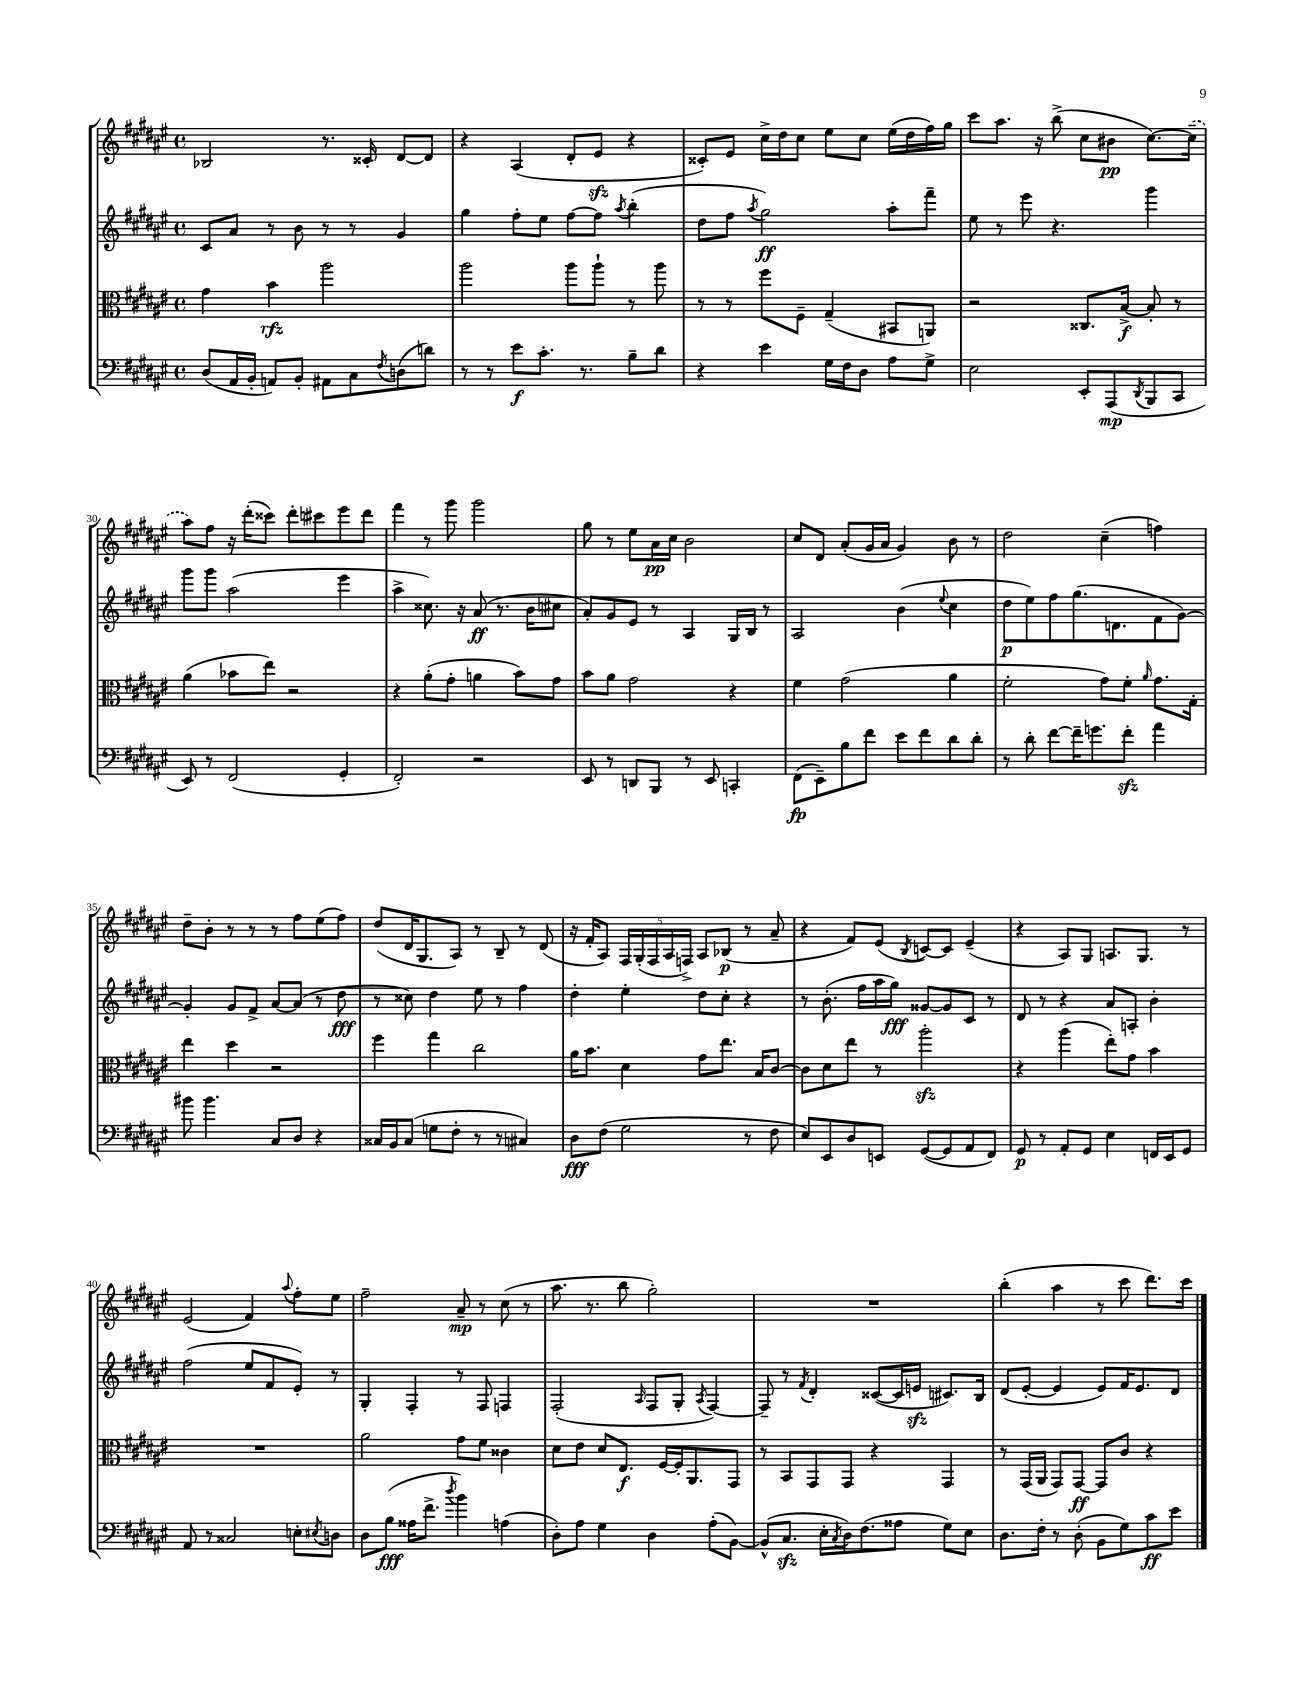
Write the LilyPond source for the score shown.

<<
\new StaffGroup <<
\new Staff = "s0" {
    \clef treble \key fis \major \defaultTimeSignature \time 4/4
    bes2 r8. cisis'16-. dis'8~ dis'8 |
    r4 ais4( dis'8-. eis'8\sfz r4 |
    cisis'8-.) eis'8 cis''16-> dis''16 cis''8 eis''8 cis''8 eis''16( dis''16 fis''16) gis''16 |
    cis'''8 ais''8. r16 b''8->( cis''8 bis'8\pp cis''8.~) \once \slurDashed cis''16--( |
    ais''8) fis''8 r16 dis'''16-.( cisis'''8) dis'''8-. cis'''8 eis'''8 dis'''8 |
    fis'''4 r8 gis'''8 gis'''2 |
    gis''8 r8 eis''8 ais'16\pp cis''16 b'2 |
    cis''8 dis'8 ais'8-.( gis'16 ais'16 gis'4) b'8 r8 |
    dis''2 cis''4--( f''4) |
    dis''8-- b'8-. r8 r8 r8 fis''8 eis''8( fis''8) |
    dis''8( dis'16 gis8. ais8) r8 b8-- r8 dis'8( |
    r16 fis'16-. ais8) \tuplet 5/4 { fis16 gis16-.( fis16 ais16 f16->) } ais8 bes8\p( r8 ais'8-- |
    r4 fis'8) eis'8( \acciaccatura { b8 } c'8~) c'8 eis'4--( |
    r4 ais8) gis8 a8. gis8. r8 |
    eis'2( fis'4) \appoggiatura { ais''8 } fis''8-. eis''8 |
    fis''2-- ais'8--\mp r8 cis''8( r8 |
    ais''8. r8. b''8 gis''2-.) |
    R1 |
    b''4-.( ais''4 r8 cis'''8 dis'''8.) cis'''16 \bar "|." |
}
\new Staff = "s1" {
    \clef treble \key fis \major \defaultTimeSignature \time 4/4
    cis'8 ais'8 r8 b'8 r8 r8 gis'4 |
    gis''4 fis''8-. eis''8 fis''8~ fis''8 \acciaccatura { ais''8 } b''4-.( |
    dis''8 fis''8 \acciaccatura { ais''8 } gis''2\ff) ais''8-. fis'''8-- |
    eis''8 r8 eis'''8 r4. gis'''4 |
    gis'''8 gis'''8 ais''2( eis'''4 |
    ais''4-> cisis''8.) r16 ais'8\ff( r8. b'16 cis''8 |
    ais'8-.) gis'8 eis'8 r8 ais4 gis16 b16 r8 |
    ais2 b'4( \appoggiatura { eis''8 } cis''4 |
    dis''8\p eis''8) fis''8 gis''8.( d'8. fis'8 gis'8~) |
    gis'4-. gis'8 fis'8-> ais'8~ ais'8( r8 dis''8\fff |
    r8 cisis''8) dis''4 eis''8 r8 fis''4 |
    dis''4-. eis''4-. dis''8 cis''8-. r4 |
    r8 b'8.-.( fis''16 ais''16 gis''16\fff) gisis'8~ gisis'8 cis'8 r8 |
    dis'8 r8 r4 ais'8 a8-. b'4-. |
    fis''2( eis''8 fis'8 eis'8-.) r8 |
    gis4-. fis4-. r8 fis8 f4 |
    fis2-.( \grace { ais16 } fis8 gis8-. \acciaccatura { ais8 } fis4~) |
    fis8-- r8 \acciaccatura { fis'8 } dis'4-. cisis'8~( cisis'16 e'16\sfz cis'8.) b16 |
    dis'8( eis'8~-. eis'4 eis'8) fis'16 eis'8. dis'8 \bar "|." |
}
\new Staff = "s2" {
    \clef alto \key fis \major \defaultTimeSignature \time 4/4
    gis'4 b'4\rfz ais''2 |
    ais''2 ais''8 ais''8-! r8 ais''8 |
    r8 r8 fis''8 fis8-- gis4--( bis,8 a,8) |
    r2 cisis8. b16~->\f b8-. r8 |
    ais'4( bes'8 eis''8) r2 |
    r4 ais'8-.( gis'8-. a'4 b'8) gis'8 |
    b'8 ais'8 gis'2 r4 |
    fis'4 gis'2( ais'4 |
    fis'2-. gis'8) fis'8-. \grace { ais'16 } gis'8. gis16-. |
    eis''4 dis''4 r2 |
    fis''4 gis''4 cis''2 |
    ais'16 b'8. dis'4 gis'8 eis''8. b16 cis'8~ |
    cis'8 dis'8 eis''8 r8 ais''2-.\sfz |
    r4 ais''4( eis''8-.) gis'8 b'4 |
    R1 |
    ais'2 gis'8 fis'8 cisis'4 |
    dis'8 eis'8 dis'8 eis8.\f fis16~ fis16-. ais,8. gis,8 |
    r8 b,8 gis,8 gis,8 r4 gis,4 |
    r8 gis,16( ais,16 gis,8) gis,8~\ff gis,8 cis'8 r4 \bar "|." |
}
\new Staff = "s3" {
    \clef bass \key fis \major \defaultTimeSignature \time 4/4
    dis8( ais,16 b,16-. a,8) b,8-. ais,8 cis8 \acciaccatura { fis8 } d8( d'8) |
    r8 r8 eis'8\f cis'8.-. r8. b8-- dis'8 |
    r4 eis'4 gis16 fis16 dis8 ais8 gis8-> |
    eis2 eis,8-. ais,,8\mp( \acciaccatura { dis,8 } b,,8 cis,8 |
    eis,8) r8 fis,2( gis,4-. |
    fis,2-.) r2 |
    eis,8 r8 d,8 b,,8 r8 eis,8 c,4-. |
    fis,8\fp( eis,8--) b8 fis'8 eis'8 fis'8 dis'8 dis'8-. |
    r8 dis'8-. fis'8~ fis'16-- g'8. fis'8-.\sfz ais'4 |
    bis'8 bis'4. cis8 dis8 r4 |
    cisis16 b,16 cisis8( g8 fis8-. r8 r8 cis4) |
    dis8\fff fis8( gis2 r8 fis8 |
    eis8) eis,8 dis8 e,8 gis,8~( gis,8 ais,8 fis,8) |
    gis,8\p r8 ais,8-. gis,8 eis4 f,16 eis,16 gis,8 |
    ais,8 r8 cisis2 e8-. \acciaccatura { eis8 } d8 |
    dis8 b8\fff( aisis16 fis'8.-> \acciaccatura { dis''8 } b'4) a4( |
    dis8-.) ais8 gis4 dis4 ais8-.( b,8~) |
    b,8-^( cis8.\sfz eis16-. \acciaccatura { cis8 } dis16) fis8.( aisis8 gis8) eis8 |
    dis8. fis16-. r8 dis8-.( b,8 gis8) cis'8\ff eis'8 \bar "|." |
}
>>
>>
\layout { \context { \Score currentBarNumber = #26 \override BarNumber.break-visibility = ##(#f #t #t) barNumberVisibility = #(every-nth-bar-number-visible 5) } }
